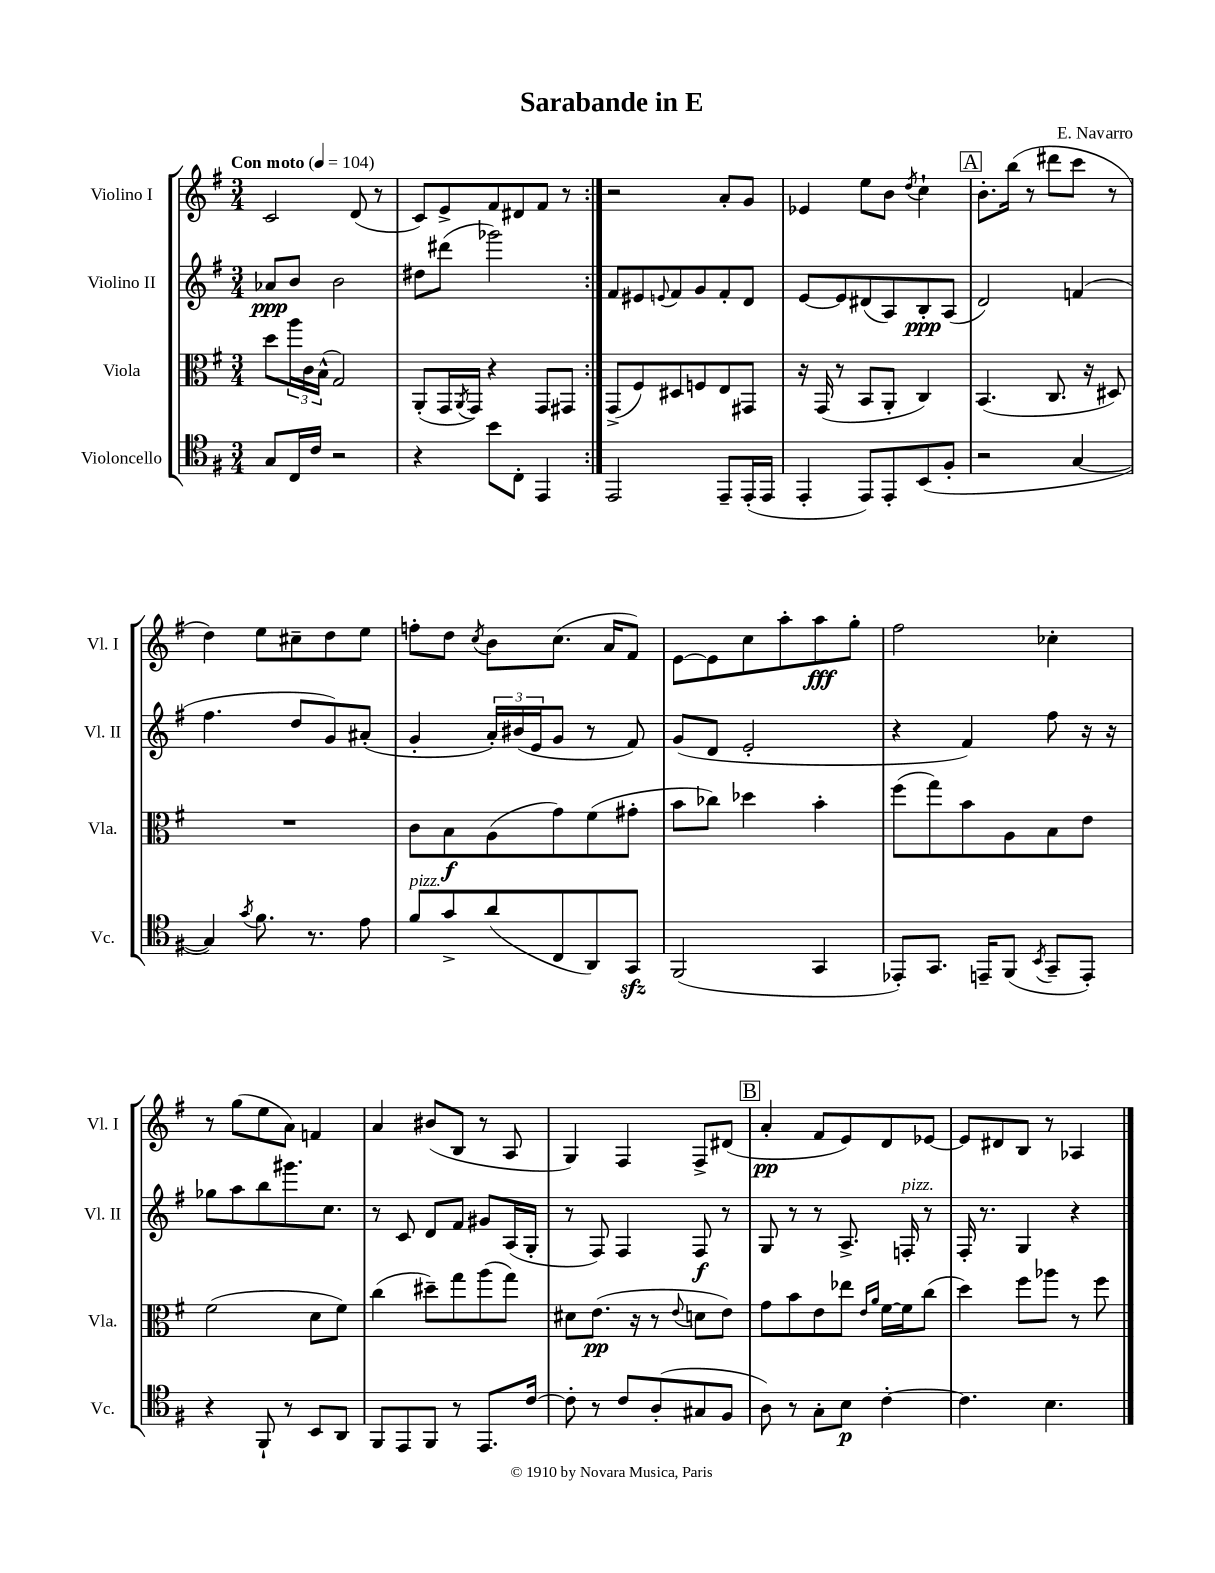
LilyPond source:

\header { title = "Sarabande in E" composer = "E. Navarro" }
<<
\new StaffGroup <<
\new Staff = "s0" \with { instrumentName = "Violino I" shortInstrumentName = "Vl. I" } {
    \clef treble \key g \major \numericTimeSignature \time 3/4 \tempo "Con moto" 4 = 104
    \repeat volta 2 { c'2 d'8( r8 |
    c'8) e'8-> fis'8 dis'8 fis'8 r8 | }
    r2 a'8-. g'8 |
    ees'4 e''8 b'8 \acciaccatura { d''8 } c''4-! |
    \mark \markup { \box "A" } b'8.-. b''16( r8 dis'''8 c'''8 r8 |
    d''4) e''8 cis''8-- d''8 e''8 |
    f''8-. d''8 \acciaccatura { c''8 } b'8 c''8.( a'16 fis'8) |
    e'8~ e'8 c''8 a''8-. a''8\fff g''8-. |
    fis''2 ces''4-. |
    r8 g''8( e''8 a'8) f'4 |
    a'4 bis'8( b8 r8 a8 |
    g4) fis4 fis8-> dis'8( |
    \mark \markup { \box "B" } a'4-.\pp fis'8 e'8) d'8 ees'8~ |
    ees'8 dis'8 b8 r8 aes4 \bar "|." |
}
\new Staff = "s1" \with { instrumentName = "Violino II" shortInstrumentName = "Vl. II" } {
    \clef treble \key g \major \numericTimeSignature \time 3/4
    \repeat volta 2 { aes'8\ppp b'8 b'2 |
    dis''8 dis'''8( ges'''2) | }
    fis'8 eis'8 \appoggiatura { e'8 } fis'8 g'8 fis'8-. d'8 |
    e'8~ e'8 dis'8( a8) b8-.\ppp a8( |
    \mark \markup { \box "A" } d'2) f'4( |
    fis''4. d''8 g'8) ais'8-.( |
    g'4-. \tuplet 3/2 { a'16-.) bis'16( e'16 } g'8 r8 fis'8) |
    g'8( d'8 e'2-. |
    r4 fis'4) fis''8 r16 r16 |
    ges''8 a''8 b''8 gis'''8. c''8. |
    r8 c'8 d'8 fis'8 gis'8 a16( g16-. |
    r8 fis8) fis4 fis8\f r8 |
    \mark \markup { \box "B" } g8 r8 r8 a8.-> f16-.^\markup { \italic "pizz." } r8 |
    fis16-. r8. g4 r4 \bar "|." |
}
\new Staff = "s2" \with { instrumentName = "Viola" shortInstrumentName = "Vla." } {
    \clef alto \key g \major \numericTimeSignature \time 3/4
    \repeat volta 2 { d''8 \tuplet 3/2 { a''16 c'16 b16-^( } g2) |
    a,8-.( g,16 \acciaccatura { a,8 } g,16) r4 g,8 gis,8 | }
    g,8->( fis8) dis8 f8 e8 gis,8 |
    r16 g,16( r8 b,8 a,8-. c4) |
    \mark \markup { \box "A" } b,4.( c8. r16 dis8) |
    R2. |
    c'8 b8\f a8( g'8) fis'8( gis'8-. |
    b'8 ces''8) des''4 b'4-. |
    fis''8( g''8) b'8 a8 b8 e'8 |
    fis'2( d'8 fis'8) |
    c''4( dis''8--) g''8 a''8( g''8) |
    dis'8 e'8.\pp( r16 r8 \appoggiatura { e'8 } d'8 e'8) |
    \mark \markup { \box "B" } g'8 b'8 e'8 ees''8 \grace { e'16 a'16 } fis'16~ fis'16 c''8( |
    d''4) fis''8 aes''8 r8 fis''8 \bar "|." |
}
\new Staff = "s3" \with { instrumentName = "Violoncello" shortInstrumentName = "Vc." } {
    \clef tenor \key g \major \numericTimeSignature \time 3/4
    \repeat volta 2 { g8 c16 c'16 r2 |
    r4 b'8 c8-. e,4 | }
    e,2 e,8-- e,16-.( e,16 |
    e,4-. e,8) e,8-. b,8( fis8-. |
    \mark \markup { \box "A" } r2 g4~ |
    g4) \acciaccatura { g'8 } fis'8. r8. e'8 |
    fis'8^\markup { \italic "pizz." } g'8-> a'8( c8 a,8) g,8\sfz |
    fis,2( g,4 |
    ees,8-.) g,8. e,16-- fis,8( \acciaccatura { b,8 } g,8-- e,8-.) |
    r4 fis,8-! r8 b,8 a,8 |
    fis,8 e,8 fis,8 r8 e,8. c'16~ |
    c'8-. r8 c'8 a8-.( gis8 fis8 |
    \mark \markup { \box "B" } a8) r8 g8-. b8\p c'4~-. |
    c'4. b4. \bar "|." |
}
>>
>>
\layout { \context { \Score \remove "Bar_number_engraver" } }
